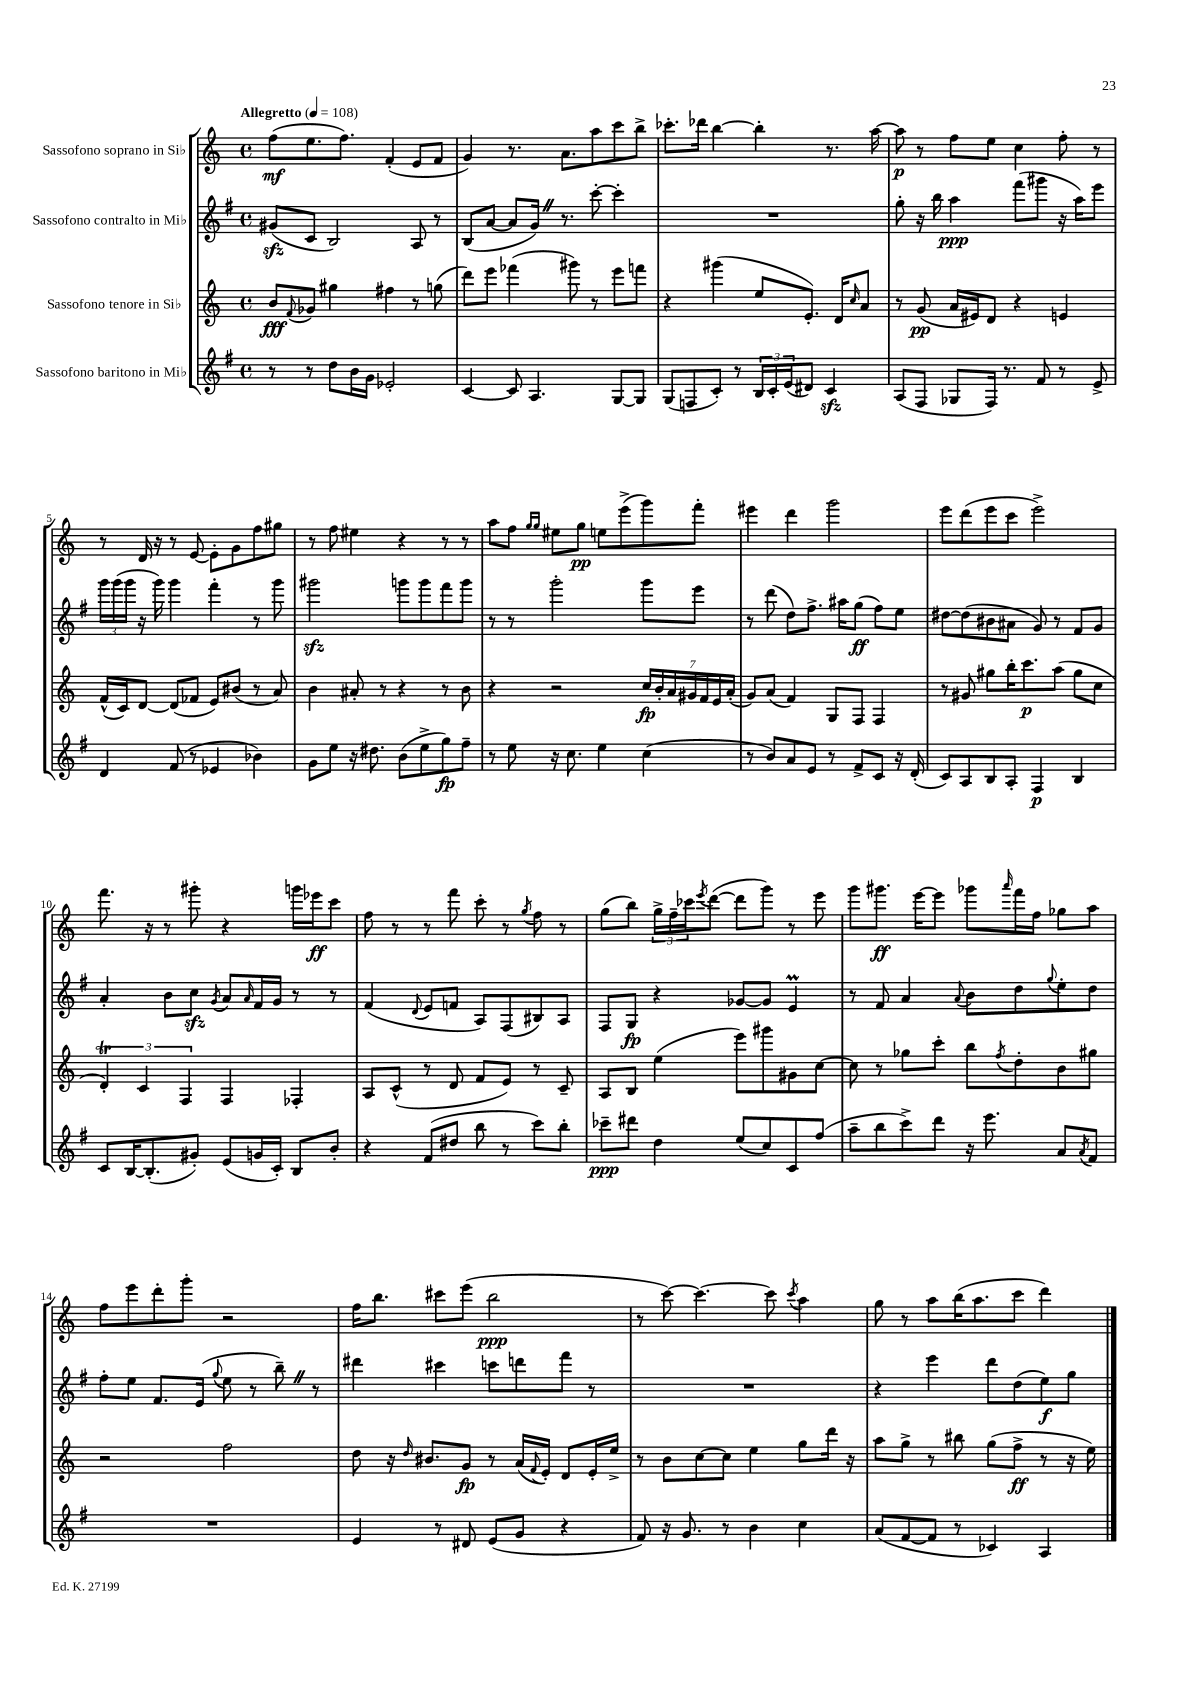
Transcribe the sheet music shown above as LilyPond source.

<<
\new StaffGroup <<
\new Staff = "s0" \with { instrumentName = "Sassofono soprano in Sib" } {
    \clef treble \key c \major \defaultTimeSignature \time 4/4 \tempo "Allegretto" 4 = 108
    f''8\mf( e''8. f''8.) f'4-.( e'8 f'8 |
    g'4) r8. a'8. a''8 c'''8 b''8-> |
    ces'''8.-. des'''16 b''4~ b''4-. r8. a''16~ |
    a''8\p r8 f''8 e''8 c''4 f''8-. r8 |
    r8 d'16 r16 r8 e'8~ e'8-. g'8 f''8 gis''8 |
    r8 f''8 eis''4 r4 r8 r8 |
    a''8 f''8 \grace { g''16 g''16 } eis''8 g''8\pp e''8 e'''8->( g'''8) f'''8-. |
    eis'''4 d'''4 g'''2 |
    e'''8 d'''8( e'''8 c'''8 e'''2->) |
    f'''8. r16 r8 gis'''8-. r4 g'''16 ees'''16\ff c'''8 |
    f''8 r8 r8 f'''8 c'''8-. r8 \acciaccatura { g''8 } f''8 r8 |
    g''8( b''8) \tuplet 3/2 { g''16-> f''16-- ces'''16 } \acciaccatura { e'''8 } d'''8~( d'''8 g'''8) r8 e'''8 |
    g'''8 gis'''8.\ff e'''16~ e'''8 ges'''8 \grace { a'''16 } f'''16 f''16 ges''8 a''8 |
    f''8 e'''8 d'''8-. g'''8-. r2 |
    f''16 b''8. cis'''8 e'''8( b''2\ppp |
    r8 c'''8~) c'''4.~ c'''8 \acciaccatura { c'''8 } a''4 |
    g''8 r8 a''8 b''16( a''8. c'''8 d'''4) \bar "|." |
}
\new Staff = "s1" \with { instrumentName = "Sassofono contralto in Mib" } {
    \clef treble \key g \major \defaultTimeSignature \time 4/4
    gis'8\sfz( c'8 b2) a8 r8 |
    b8( a'8~ a'8 g'16) \once \override BreathingSign.text = \markup { \musicglyph "scripts.caesura.straight" } \breathe r8. c'''8~-. c'''4-. |
    R1 |
    g''8-. r16 b''16 a''4\ppp fis'''8( gis'''8 r16 a''16) e'''8 |
    \tuplet 3/2 { g'''16 g'''16( g'''16 } r16 g'''16) g'''4 fis'''4-. r8 g'''8 |
    gis'''2\sfz g'''8 g'''8 fis'''8 g'''8 |
    r8 r8 g'''2-. g'''8 e'''8 |
    r8 d'''8( d''8) fis''8.-> ais''16 g''8\ff( fis''8) e''8 |
    dis''8~ dis''8( bis'8 ais'8 g'8) r8 fis'8 g'8 |
    a'4-. b'8 c''8\sfz \acciaccatura { g'8 } a'8 \grace { a'16 } fis'16 g'16 r8 r8 |
    fis'4( \appoggiatura { d'8 } e'8 f'8 a8) fis8( bis8) a8 |
    fis8 g8\fp r4 ges'8~ ges'8 e'4\prall |
    r8 fis'8 a'4 \appoggiatura { a'8 } b'8 d''8 \appoggiatura { g''8 } e''8-. d''8 |
    fis''8-. e''8 fis'8. e'16( \appoggiatura { g''8 } e''8 r8 b''8--) \once \override BreathingSign.text = \markup { \musicglyph "scripts.caesura.straight" } \breathe r8 |
    dis'''4 cis'''4 c'''8 d'''8 fis'''8 r8 |
    R1 |
    r4 e'''4 d'''8 d''8( e''8\f) g''8 \bar "|." |
}
\new Staff = "s2" \with { instrumentName = "Sassofono tenore in Sib" } {
    \clef treble \key c \major \defaultTimeSignature \time 4/4
    b'8\fff \appoggiatura { f'8 } ges'8 gis''4 fis''4 r8 g''8( |
    d'''8) e'''8 fes'''4( gis'''8) r8 e'''8 f'''8 |
    r4 gis'''4( e''8 e'8.-.) d'16 \grace { c''16 } a'8 |
    r8 g'8\pp( a'16 eis'16) d'8 r4 e'4 |
    f'16-^( c'16) d'8~ d'8( fes'8 e'8) bis'8( r8 a'8) |
    b'4 ais'8-. r8 r4 r8 b'8 |
    r4 r2 \tuplet 7/4 { c''16\fp b'16-. a'16 gis'16 f'16 e'16 a'16-.( } |
    g'8) a'8( f'4) g8 f8 f4 |
    r8 gis'8 gis''8 b''16-. c'''8.\p a''8( gis''8 c''8 |
    \tuplet 3/2 { d'4-.\trill) c'4 f4 } f4 fes4-. |
    a8 c'8-^( r8 d'8 f'8 e'8) r8 c'8-- |
    a8 b8 e''4( e'''8) gis'''8 gis'8 c''8~ |
    c''8 r8 ges''8 c'''8-. b''8 \acciaccatura { f''8 } d''8-. b'8 gis''8 |
    r2 f''2 |
    d''8 r16 \grace { d''16 } bis'8. g'8\fp r8 a'16( \appoggiatura { f'8 } e'16-.) d'8 e'16-. e''16-> |
    r8 b'8 c''8~ c''8 e''4 g''8 d'''16 r16 |
    a''8 g''8-> r8 bis''8 g''8( f''8->\ff r8 r16 e''16) \bar "|." |
}
\new Staff = "s3" \with { instrumentName = "Sassofono baritono in Mib" } {
    \clef treble \key g \major \defaultTimeSignature \time 4/4
    r8 r8 d''8 b'16 g'16 ees'2-. |
    c'4~ c'8 a4. g8~ g8 |
    g8( f8 c'8-.) r8 \tuplet 3/2 { b16 c'16-. e'16( } dis'8) c'4\sfz |
    a8( fis8 ges8 fis16) r8. fis'8 r8 e'8-> |
    d'4 fis'8( r8 ees'4 bes'4) |
    g'8 e''8 r16 dis''8. b'8( e''8-> g''8\fp) fis''8-- |
    r8 e''8 r16 c''8. e''4 c''4( |
    r8 b'8) a'8 e'8 r8 fis'8-> c'8 r16 d'16-.( |
    c'8) a8 b8 a8-. fis4\p b4 |
    c'8 b16~ b8.-.( gis'8-.) e'8( g'16 c'16-.) b8 b'8-. |
    r4 fis'8( dis''8 b''8 r8 c'''8) b''8-. |
    ces'''8--\ppp dis'''8 d''4 e''8( c''8) c'8 fis''8( |
    a''8-- b''8 c'''8->) d'''8 r16 e'''8. a'8 \acciaccatura { a'8 } fis'8 |
    R1 |
    e'4 r8 dis'8 e'8( g'8 r4 |
    fis'8) r16 g'8. r8 b'4 c''4 |
    a'8( fis'8~ fis'8 r8 ces'4) a4 \bar "|." |
}
>>
>>
